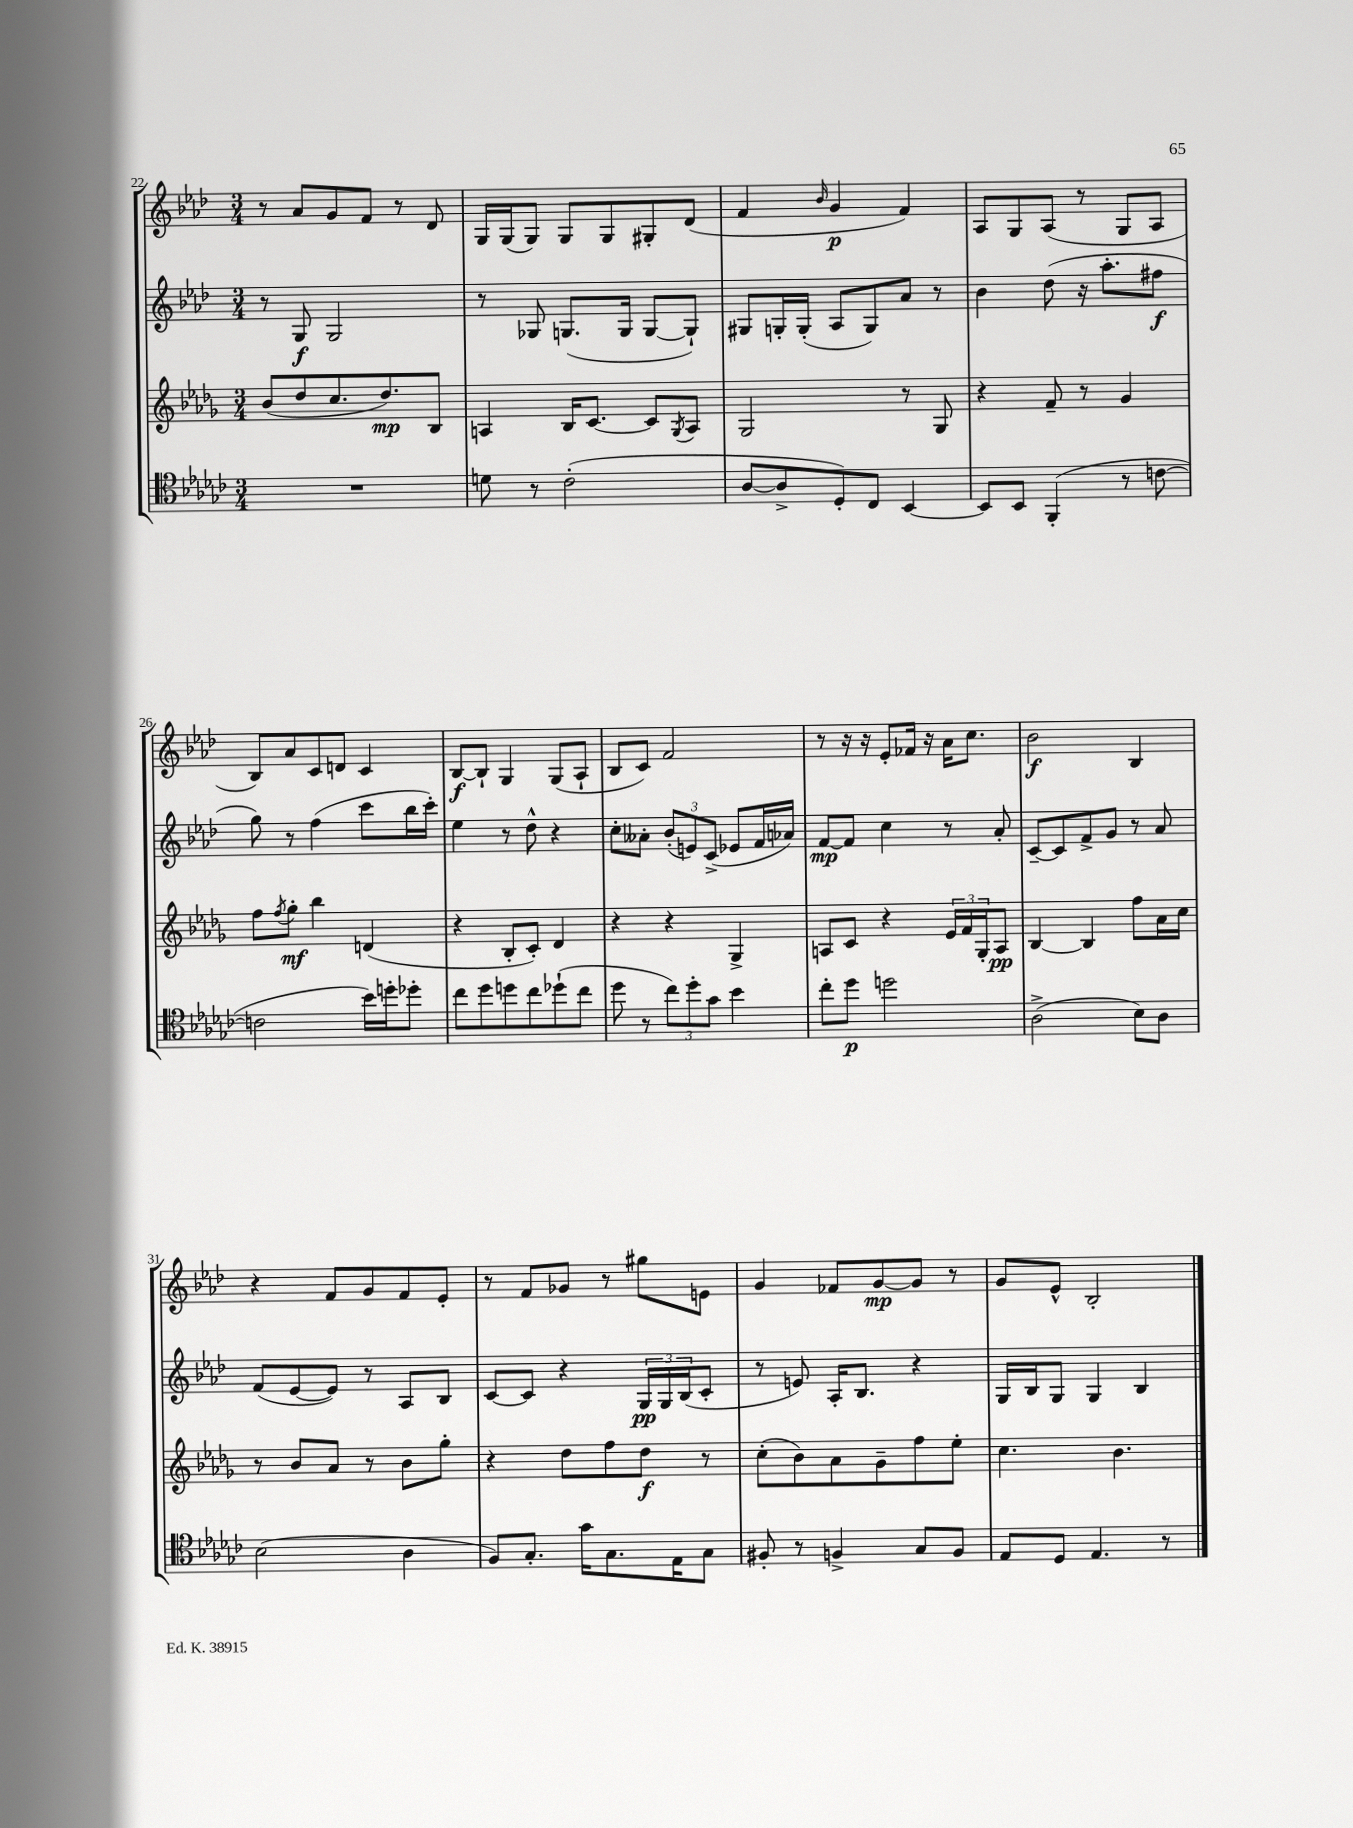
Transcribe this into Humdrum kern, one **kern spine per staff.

**kern	**dynam	**kern	**dynam	**kern	**dynam	**kern	**dynam
*part4	*part4	*part3	*part3	*part2	*part2	*part1	*part1
*staff4	*staff4	*staff3	*staff3	*staff2	*staff2	*staff1	*staff1
*clefC4	*	*clefG2	*	*clefG2	*	*clefG2	*
*k[b-e-a-d-g-c-]	*	*k[b-e-a-d-g-]	*	*k[b-e-a-d-]	*	*k[b-e-a-d-]	*
*M3/4	*	*M3/4	*	*M3/4	*	*M3/4	*
=22	=22	=22	=22	=22	=22	=22	=22
2.r	.	(8b-/L	.	8r	.	8r	.
.	.	8dd-/	.	8G/	f	8a-/L	.
.	.	8.cc/	.	2G/	.	8g/	.
.	.	.	.	.	.	8f/J	.
.	.	8.dd-/)	mp	.	.	.	.
.	.	.	.	.	.	8r	.
.	.	8B-/J	.	.	.	8d-/	.
=23	=23	=23	=23	=23	=23	=23	=23
8dn\	.	4An/	.	8r	.	16G/LL	.
.	.	.	.	.	.	(16G/J	.
8r	.	.	.	8G-X/	.	8G/J)	.
(2c-'\	.	16B-/KL	.	(8.Gn/L	.	8G/L	.
.	.	[8.c/J	.	.	.	.	.
.	.	.	.	.	.	8G/	.
.	.	.	.	16G/Jk	.	.	.
.	.	8c/L]	.	[8G/L	.	8G#X'/	.
.	.	8qG-/	.	.	.	.	.
.	.	8A/J	.	8G`/J])	.	(8d-/J	.
=24	=24	=24	=24	=24	=24	=24	=24
[8A-/L	.	2G-/	.	8G#X/L	.	4f/	.
8A-^/]	.	.	.	16Gn'/L	.	.	.
.	.	.	.	(16G'/JJ	.	.	.
.	.	.	.	.	.	16qqb-/	.
8D-'/)	.	.	.	8A-/L	.	4g/	p
8C-/J	.	.	.	8G/)	.	.	.
[4BB-/	.	8r	.	8a-/J	.	4f/)	.
.	.	8G-/	.	8r	.	.	.
=25	=25	=25	=25	=25	=25	=25	=25
8BB-/L]	.	4r	.	4b-\	.	8A-/L	.
8BB-/J	.	.	.	.	.	8G/	.
(4FF'/	.	8f~/	.	(8dd-\	.	(8A-/J	.
.	.	8r	.	16r	.	8r	.
.	.	.	.	8.aa-'\L	.	.	.
8r	.	4g-/	.	.	.	8G/L	.
[8cn\	.	.	.	8ff#X\J	f	8A-/J	.
!!LO:LB:g=z
=26	=26	=26	=26	=26	=26	=26	=26
2cn\]	.	8ff\L	.	8gg\)	.	8B-/L)	.
.	.	8qff/	.	.	.	.	.
.	.	8gg-'\J	mf	8r	.	8a-/	.
.	.	4bb-\	.	(4ff\	.	8c/	.
.	.	.	.	.	.	8dn/J	.
16b-\LL)	.	(4dn/	.	8ccc\L	.	4c/	.
16ddn'\J	.	.	.	.	.	.	.
8dd-X'\J	.	.	.	16bb-\L	.	.	.
.	.	.	.	16ccc'\JJ)	.	.	.
=27	=27	=27	=27	=27	=27	=27	=27
8cc-\L	.	4r	.	4ee-\	.	[8B-/L	f
8dd-\	.	.	.	.	.	8B-`/J]	.
8ddn\	.	8B-'/L	.	8r	.	4G/	.
8cc-\	.	8c'/J)	.	8dd-^^\	.	.	.
(8dd-X`\	.	4d-/	.	4r	.	(8G/L	.
8cc-\J	.	.	.	.	.	8A-`/J	.
=28	=28	=28	=28	=28	=28	=28	=28
8dd-\	.	4r	.	8cc'\L	.	8B-/L	.
8r	.	.	.	8a--X'\J	.	8c/J)	.
12cc-\L)	.	4r	.	(12b-'/L	.	2f/	.
12dd-'\	.	.	.	12en/)	.	.	.
12g-\J	.	.	.	(12c^/J	.	.	.
4b-\	.	4G-^/	.	8e-X/L	.	.	.
.	.	.	.	16f/L	.	.	.
.	.	.	.	16a-X/JJ)	.	.	.
=29	=29	=29	=29	=29	=29	=29	=29
8cc-'\L	.	8An/L	.	[8f/L	mp	8r	.
8dd-\J	p	8c/J	.	8f/J]	.	16r	.
.	.	.	.	.	.	16r	.
2ddn\	.	4r	.	4cc\	.	8e-'/L	.
.	.	.	.	.	.	16f-X/Jk	.
.	.	.	.	.	.	16r	.
.	.	24e-/LL	.	8r	.	16a-\KL	.
.	.	24f/	.	.	.	.	.
.	.	.	.	.	.	8.cc\J	.
.	.	24G-'/J	.	.	.	.	.
.	.	8A/J	pp	8a-'/	.	.	.
=30	=30	=30	=30	=30	=30	=30	=30
(2A-^\	.	[4B-/	.	[8c~/L	.	2b-\	f
.	.	.	.	8c/]	.	.	.
.	.	4B-/]	.	8f^/	.	.	.
.	.	.	.	8g/J	.	.	.
8B-\L)	.	8ff\L	.	8r	.	4B-/	.
8A-\J	.	16a-\L	.	8a-/	.	.	.
.	.	16cc\JJ	.	.	.	.	.
!!LO:LB:g=z
=31	=31	=31	=31	=31	=31	=31	=31
(2B-\	.	8r	.	(8f/L	.	4r	.
.	.	8b-/L	.	[8e-/	.	.	.
.	.	8a-/J	.	8e-/J])	.	8f/L	.
.	.	8r	.	8r	.	8g/	.
4A-\	.	8b-\L	.	8A-/L	.	8f/	.
.	.	8gg-'\J	.	8B-/J	.	8e-'/J	.
=32	=32	=32	=32	=32	=32	=32	=32
8F/L)	.	4r	.	[8c/L	.	8r	.
8.G-'/J	.	.	.	8c/J]	.	8f/L	.
.	.	8dd-\L	.	4r	.	8g-X/J	.
16g-\KL	.	.	.	.	.	.	.
8.G-\	.	8ff\	.	.	.	8r	.
.	.	8dd-\J	f	24G/LL	pp	8gg#X\L	.
.	.	.	.	24G/	.	.	.
16E-\K	.	.	.	.	.	.	.
.	.	.	.	(24B-/J	.	.	.
8G-\J	.	8r	.	8c'/J	.	8en\J	.
=33	=33	=33	=33	=33	=33	=33	=33
8F#X'/	.	(8cc'\L	.	8r	.	4g/	.
8r	.	8b-\)	.	8en/)	.	.	.
4Fn^/	.	8a-\	.	16A-'/KL	.	8f-X/L	.
.	.	.	.	8.B-/J	.	.	.
.	.	8g-~\	.	.	.	[8g/	mp
8G-/L	.	8ff\	.	4r	.	8g/J]	.
8F/J	.	8ee-'\J	.	.	.	8r	.
=34	=34	=34	=34	=34	=34	=34	=34
8E-/L	.	4.cc\	.	16G/LL	.	8g/L	.
.	.	.	.	16B-/J	.	.	.
8D-/J	.	.	.	8G/J	.	8e-^^/J	.
4.E-/	.	.	.	4G/	.	2B-'/	.
.	.	4.b-\	.	.	.	.	.
.	.	.	.	4B-/	.	.	.
8r	.	.	.	.	.	.	.
==	==	==	==	==	==	==	==
*-	*-	*-	*-	*-	*-	*-	*-
